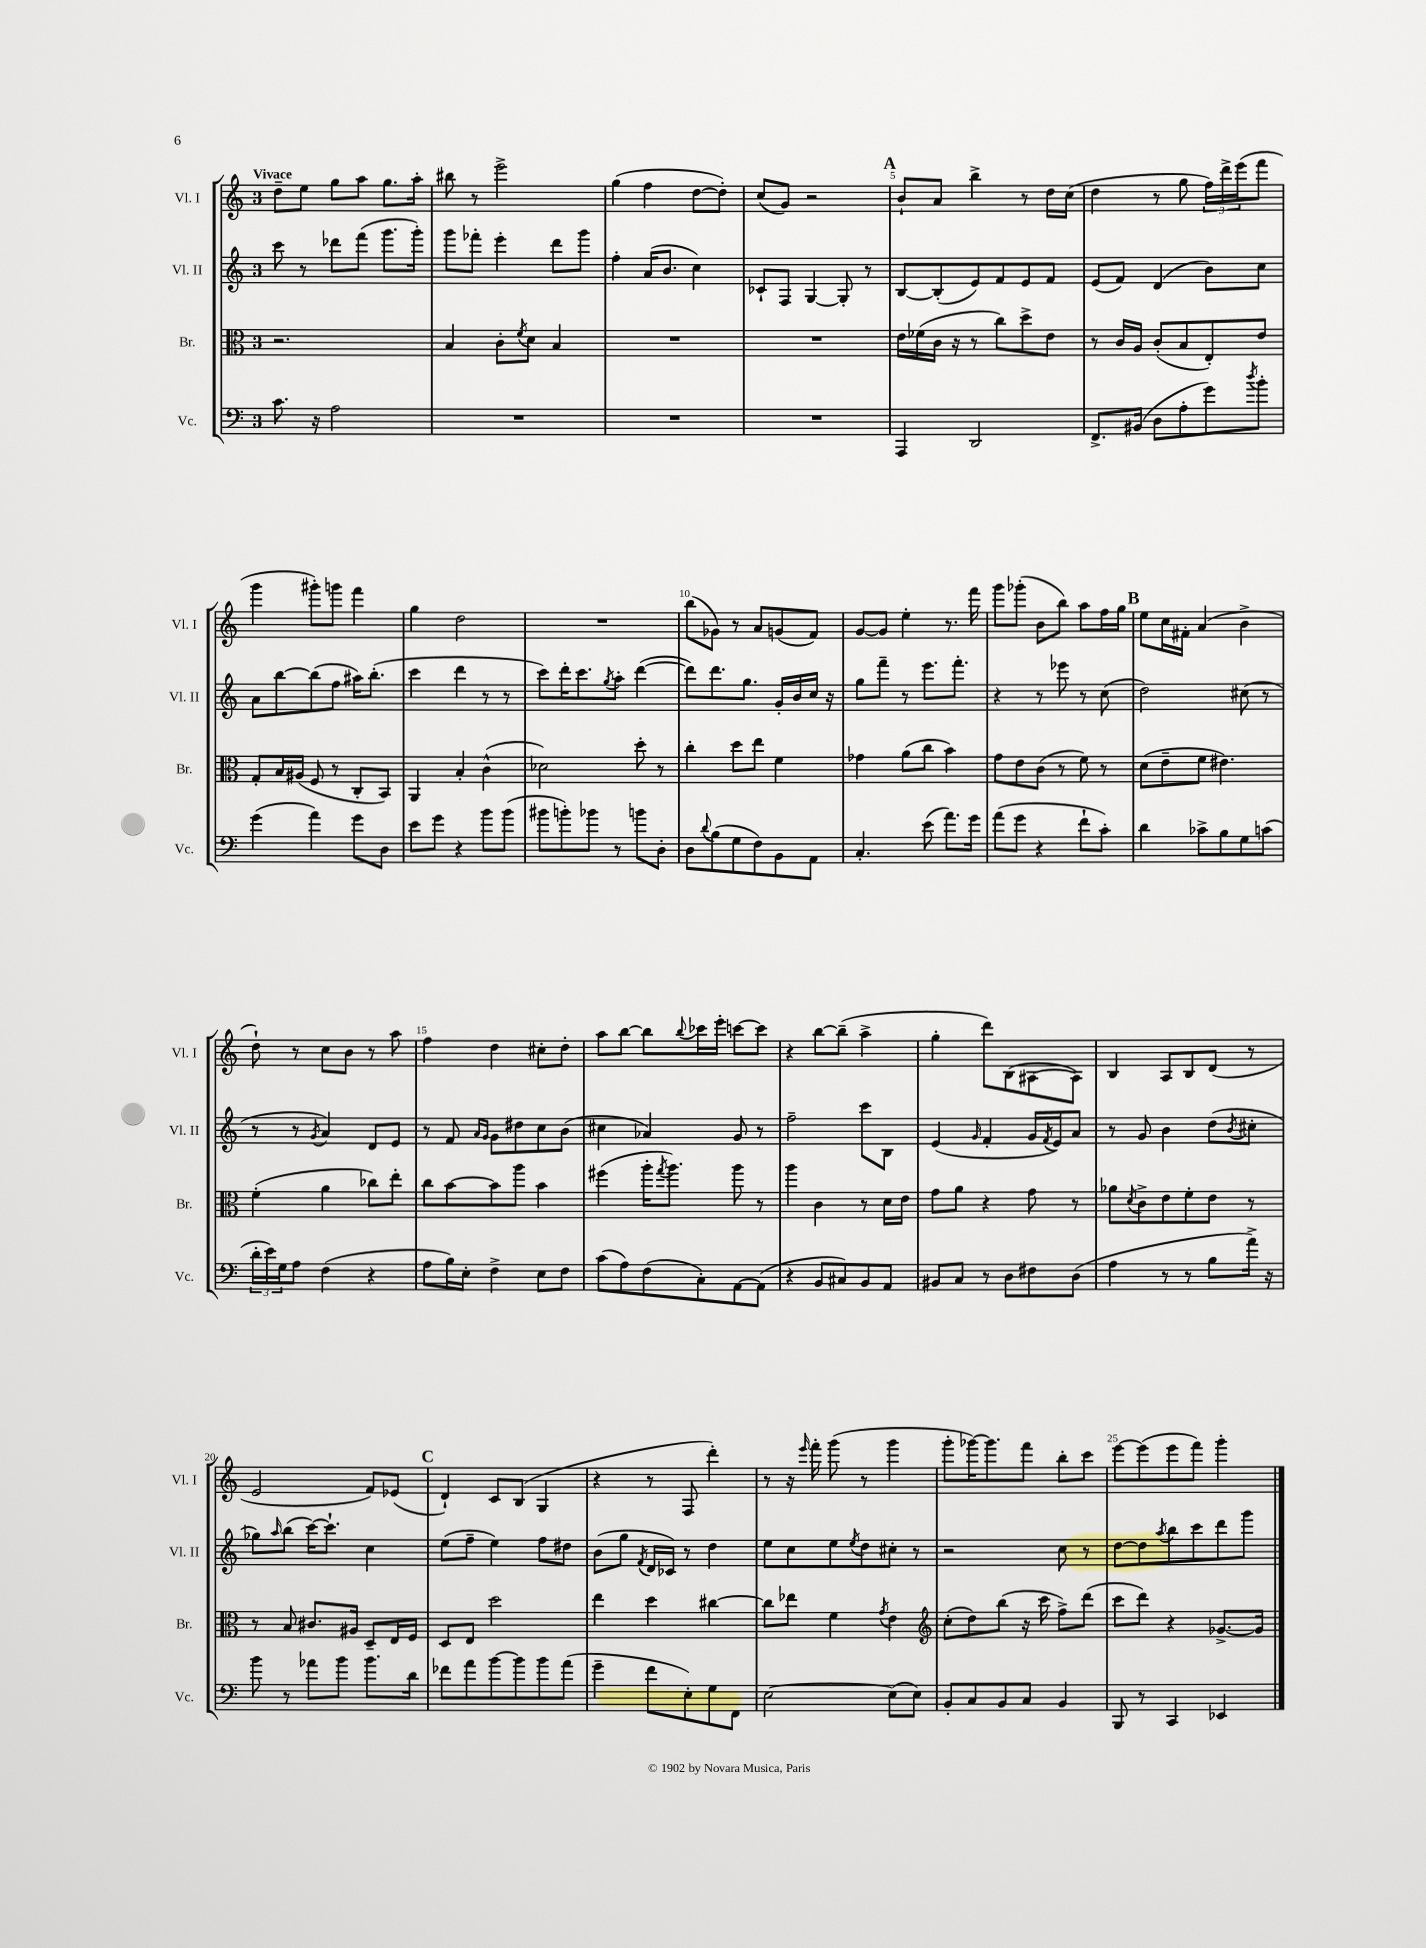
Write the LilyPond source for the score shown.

<<
\new StaffGroup <<
\new Staff = "s0" \with { instrumentName = "Vl. I" shortInstrumentName = "Vl. I" } {
    \clef treble \key c \major \once \override Staff.TimeSignature.style = #'single-digit \time 3/4 \tempo "Vivace"
    d''8-- e''8 g''8 a''8 g''8. a''16-. |
    bis''8 r8 e'''2-> |
    g''4( f''4 d''8~ d''8-.) |
    c''8( g'8) r2 |
    \mark \markup { \bold "A" } b'8-! a'8 b''4-> r8 d''16 c''16( |
    d''4 r8 g''8 \tuplet 3/2 { f''16) d'''16-> e'''16( } f'''8 |
    g'''4 gis'''8-.) g'''8 f'''4 |
    g''4 d''2 |
    R2. |
    b''8( ges'8) r8 a'8 g'8( f'8) |
    g'8~ g'8 e''4-. r8. f'''16 |
    g'''8 ges'''8-.( b'8 b''8) a''8 f''16 g''16 |
    \mark \markup { \bold "B" } e''8 c''16 fis'16-. a'4( b'4-> |
    d''8-!) r8 c''8 b'8 r8 a''8 |
    f''4 d''4 cis''8-. d''8-. |
    a''8 b''8~ b''8 \appoggiatura { b''8 } ces'''16 e'''16-. c'''8~ c'''8 |
    r4 b''8~ b''8--( a''4-> |
    g''4-. d'''8) b8( ais8~ ais8) |
    b4 a8 b8 d'8( r8 |
    e'2 f'8) ees'8( |
    \mark \markup { \bold "C" } d'4-!) c'8 b8( g4 |
    r4 r8 f8 d'''4-.) |
    r8 r16 \grace { e'''16 } f'''16-. g'''8( r8 g'''4 |
    g'''8-. ges'''16~) ges'''8. f'''8 b''8-. c'''8 |
    e'''8~ e'''8( e'''8 f'''8) g'''4-. \bar "|." |
}
\new Staff = "s1" \with { instrumentName = "Vl. II" shortInstrumentName = "Vl. II" } {
    \clef treble \key c \major \once \override Staff.TimeSignature.style = #'single-digit \time 3/4
    c'''8 r8 des'''8 f'''8( g'''8. g'''16-.) |
    g'''8 fes'''8-. e'''4-. d'''8 g'''8 |
    f''4-. a'16( b'8. c''4) |
    ces'8-! f8 g4~ g8-. r8 |
    \mark \markup { \bold "A" } b8~ b8-.( e'8) f'8 e'8 f'8 |
    e'8( f'8) d'4( b'8) c''8 |
    a'8 b''8~ b''8( f''8 ais''16) b''8.-.( |
    c'''4 d'''4 r8 r8 |
    c'''8) d'''16-. c'''8. \acciaccatura { g''8 } a''8-. d'''4~( |
    d'''8) d'''8. g''8. g'16-. b'16 c''16 r16 |
    g''8 f'''8-- r8 e'''8. f'''8.-. |
    r4 r8 ees'''8 r8 c''8( |
    \mark \markup { \bold "B" } d''2) cis''8( r8 |
    r8 r8 \acciaccatura { g'8 } a'4) d'8 e'8 |
    r8 f'8 \grace { a'16 g'16 } g'8 dis''8 c''8 b'8( |
    cis''4 aes'4) g'8 r8 |
    f''2-- c'''8 b8 |
    e'4( \grace { g'16 } f'4-. g'16 \acciaccatura { f'8 } e'16) a'8 |
    r8 g'8 b'4 d''8( \acciaccatura { b'8 } cis''8-. |
    ges''8) \grace { a''16 } b''8( c'''16~) c'''8.-! c''4 |
    \mark \markup { \bold "C" } e''8( f''8-- e''4) f''8 dis''8 |
    b'8( g''8 \acciaccatura { f'8 } d'16 ces'16) r8 d''4 |
    e''8 c''8 e''8 \acciaccatura { e''8 } d''8 cis''8-. r8 |
    r2 c''8 r8 |
    d''8~ d''8 \acciaccatura { a''8 } b''8 c'''8 d'''8 g'''8 \bar "|." |
}
\new Staff = "s2" \with { instrumentName = "Br." shortInstrumentName = "Br." } {
    \clef alto \key c \major \once \override Staff.TimeSignature.style = #'single-digit \time 3/4
    r2. |
    b4 c'8-. \acciaccatura { f'8 } d'8 b4 |
    R2. |
    R2. |
    \mark \markup { \bold "A" } e'16 fes'16( c'16 r16 r8 c''8) d''8-> e'8 |
    r8 c'16 a16 c'8-.( b8 e8-.) e'8 |
    g8-. b16 ais16( f8 r8 c8-. b,8) |
    a,4 b4-. c'4-^( |
    des'2) d''8-. r8 |
    c''4-. d''8 e''8 f'4 |
    ges'4 a'8( c''8 b'4) |
    g'8 e'8 c'8( r8 f'8) r8 |
    \mark \markup { \bold "B" } d'8( e'8-- f'8 eis'4.) |
    f'4-.( a'4 ces''8) e''8-. |
    c''8 b'8~ b'8 a''8 b'4 |
    fis''4( a''16-. \acciaccatura { g''8 } a''8.) a''8 r8 |
    a''4 c'4 r8 d'16 e'16 |
    g'8 a'8 r4 g'8 r8 |
    aes'8 \acciaccatura { d'8 } c'8-> e'8 f'8-. e'8 r8 |
    r8 b8 cis'8. ais16 d8-- e16 f16 |
    \mark \markup { \bold "C" } d8 e8 d''2 |
    e''4 d''4 cis''4~ |
    cis''8 ees''8 f'4 \acciaccatura { g'8 } e'4 |
    \clef treble c''8-.( d''8) b''8( r16 c'''16 f''8->) d'''8( |
    c'''8 d'''8) r4 ges'8.~-> ges'16 \bar "|." |
}
\new Staff = "s3" \with { instrumentName = "Vc." shortInstrumentName = "Vc." } {
    \clef bass \key c \major \once \override Staff.TimeSignature.style = #'single-digit \time 3/4
    c'8. r16 a2 |
    R2. |
    R2. |
    R2. |
    \mark \markup { \bold "A" } a,,4 d,2 |
    f,8.-> bis,16( d8 a8-. g'8) \acciaccatura { d''8 } b'8-. |
    g'4( a'4) g'8 d8 |
    e'8 g'8 r4 b'8 b'8( |
    bis'8 b'8-.) bes'8 r8 b'8 d8-. |
    d8 \appoggiatura { d'8 } b8( g8 f8) b,8 a,8 |
    c4.-. e'8( a'8.) g'16 |
    a'8( g'8 r4 f'8-! c'8-.) |
    \mark \markup { \bold "B" } d'4 ces'8-> b8 g8 c'8( |
    \tuplet 3/2 { d'16-. e'16) g16 } a8 f4( r4 |
    a8 b16) e16-. f4-> e8 f8 |
    c'8( a8) f8( c8-.) a,8~ a,8( |
    r4 b,8 cis8) b,8 a,8 |
    bis,8 c8 r8 d8 fis8 d8( |
    a4 r8 r8 b8 a'16->) r16 |
    b'8 r8 aes'8 b'8 b'8. d'16 |
    \mark \markup { \bold "C" } fes'8 a'8 b'8~ b'8 b'8 a'8( |
    g'4-- f'8 e8-.) g8 f,8 |
    e2~ e8( e8) |
    b,8-. c8 b,8 c8 b,4 |
    b,,8 r8 c,4 ees,4 \bar "|." |
}
>>
>>
\layout { \context { \Score \override BarNumber.break-visibility = ##(#f #t #t) barNumberVisibility = #(every-nth-bar-number-visible 5) } }
